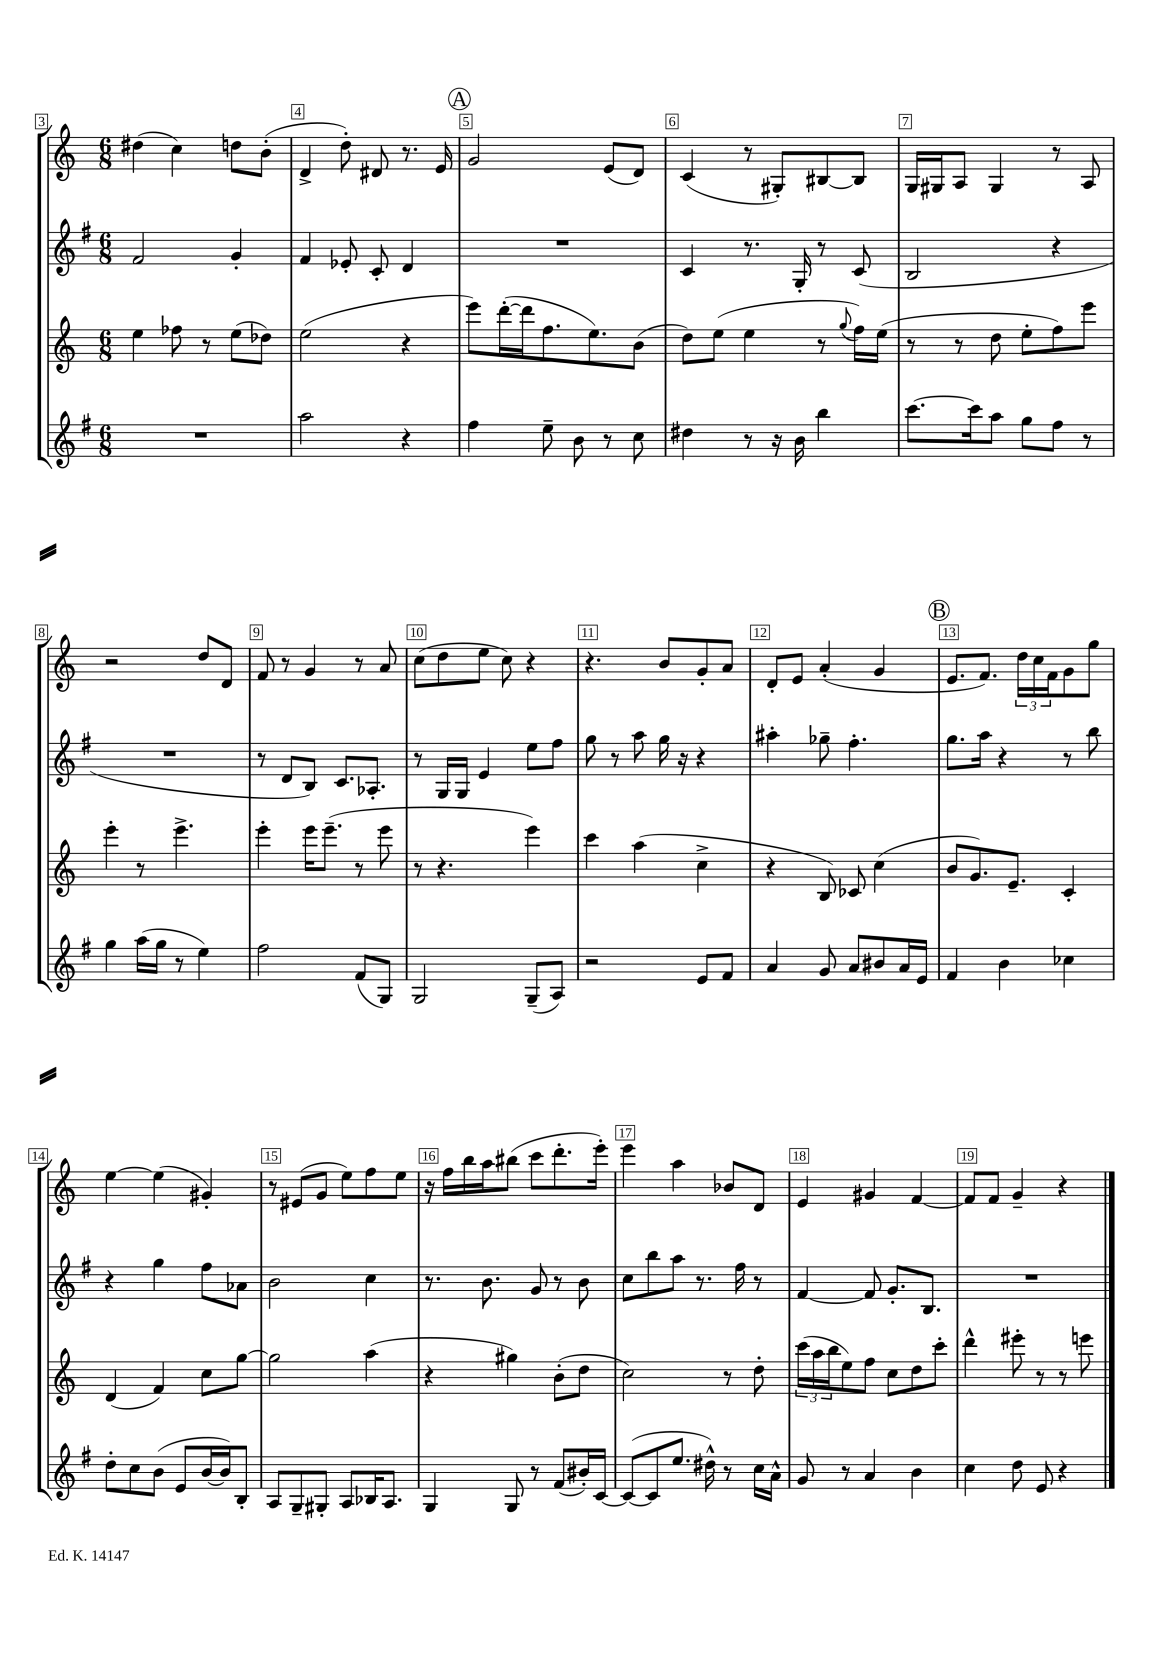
<<
\new StaffGroup <<
\new Staff = "s0" {
    \clef treble \key c \major \numericTimeSignature \time 6/8
    dis''4( c''4) d''8 b'8-.( |
    d'4-> d''8-.) dis'8 r8. e'16 |
    \mark \markup { \circle "A" } g'2 e'8( d'8) |
    c'4( r8 gis8-.) bis8~ bis8 |
    g16 gis16 a8 gis4 r8 a8 |
    r2 d''8 d'8 |
    f'8 r8 g'4 r8 a'8 |
    c''8( d''8 e''8 c''8) r4 |
    r4. b'8 g'8-. a'8 |
    d'8-. e'8 a'4-.( g'4 |
    \mark \markup { \circle "B" } e'8. f'8.) \tuplet 3/2 { d''16 c''16 f'16 } g'8 g''8 |
    e''4~ e''4( gis'4-.) |
    r8 eis'8( g'8 e''8) f''8 e''8 |
    r16 f''16 b''16 a''16 bis''8( c'''8 d'''8.-. e'''16-.) |
    e'''4 a''4 bes'8 d'8 |
    e'4 gis'4 f'4~ |
    f'8 f'8 g'4-- r4 \bar "|." |
}
\new Staff = "s1" {
    \clef treble \key g \major \numericTimeSignature \time 6/8
    fis'2 g'4-. |
    fis'4 ees'8-. c'8-. d'4 |
    \mark \markup { \circle "A" } R2. |
    c'4 r8. g16-. r8 c'8( |
    b2 r4 |
    R2. |
    r8 d'8 b8) c'8. aes8.-. |
    r8 g16 g16 e'4 e''8 fis''8 |
    g''8 r8 a''8 g''16 r16 r4 |
    ais''4-. ges''8-- fis''4.-. |
    \mark \markup { \circle "B" } g''8. a''16 r4 r8 b''8 |
    r4 g''4 fis''8 aes'8 |
    b'2 c''4 |
    r8. b'8. g'8 r8 b'8 |
    c''8 b''8 a''8 r8. fis''16 r8 |
    fis'4~ fis'8 g'8.-. b8. |
    R2. \bar "|." |
}
\new Staff = "s2" {
    \clef treble \key c \major \numericTimeSignature \time 6/8
    e''4 fes''8 r8 e''8( des''8) |
    e''2( r4 |
    \mark \markup { \circle "A" } e'''8) d'''16~-.( d'''16 f''8. e''8.) b'8( |
    d''8) e''8( e''4 r8 \appoggiatura { g''8 } f''16) e''16( |
    r8 r8 d''8 e''8-. f''8) e'''8 |
    e'''4-. r8 e'''4.-> |
    e'''4-. e'''16 e'''8.--( r8 e'''8 |
    r8 r4. e'''4) |
    c'''4 a''4( c''4-> |
    r4 b8) ces'8 c''4( |
    \mark \markup { \circle "B" } b'8 g'8.) e'8.-- c'4-. |
    d'4( f'4) c''8 g''8~ |
    g''2 a''4( |
    r4 gis''4) b'8-.( d''8 |
    c''2) r8 d''8-. |
    \tuplet 3/2 { c'''16( a''16 b''16 } e''8) f''8 c''8 d''8 c'''8-. |
    d'''4-^ eis'''8-. r8 r8 e'''8 \bar "|." |
}
\new Staff = "s3" {
    \clef treble \key g \major \numericTimeSignature \time 6/8
    R2. |
    a''2 r4 |
    \mark \markup { \circle "A" } fis''4 e''8-- b'8 r8 c''8 |
    dis''4 r8 r16 b'16 b''4 |
    c'''8.~ c'''16 a''8 g''8 fis''8 r8 |
    g''4 a''16( g''16 r8 e''4) |
    fis''2 fis'8( g8) |
    g2 g8--( a8) |
    r2 e'8 fis'8 |
    a'4 g'8 a'8 bis'8 a'16 e'16 |
    \mark \markup { \circle "B" } fis'4 b'4 ces''4 |
    d''8-. c''8 b'8( e'8 b'16~ b'16) b8-. |
    a8 g8-- gis8-. a8 bes16 a8. |
    g4 g8 r8 fis'8( bis'16-.) c'16~ |
    c'8~( c'8 e''8. dis''16-^) r8 c''16 a'16-^ |
    g'8 r8 a'4 b'4 |
    c''4 d''8 e'8 r4 \bar "|." |
}
>>
>>
\layout { \context { \Score currentBarNumber = #3 \override BarNumber.break-visibility = ##(#f #t #t) barNumberVisibility = #all-bar-numbers-visible \override BarNumber.stencil = #(make-stencil-boxer 0.1 0.3 ly:text-interface::print) } }
